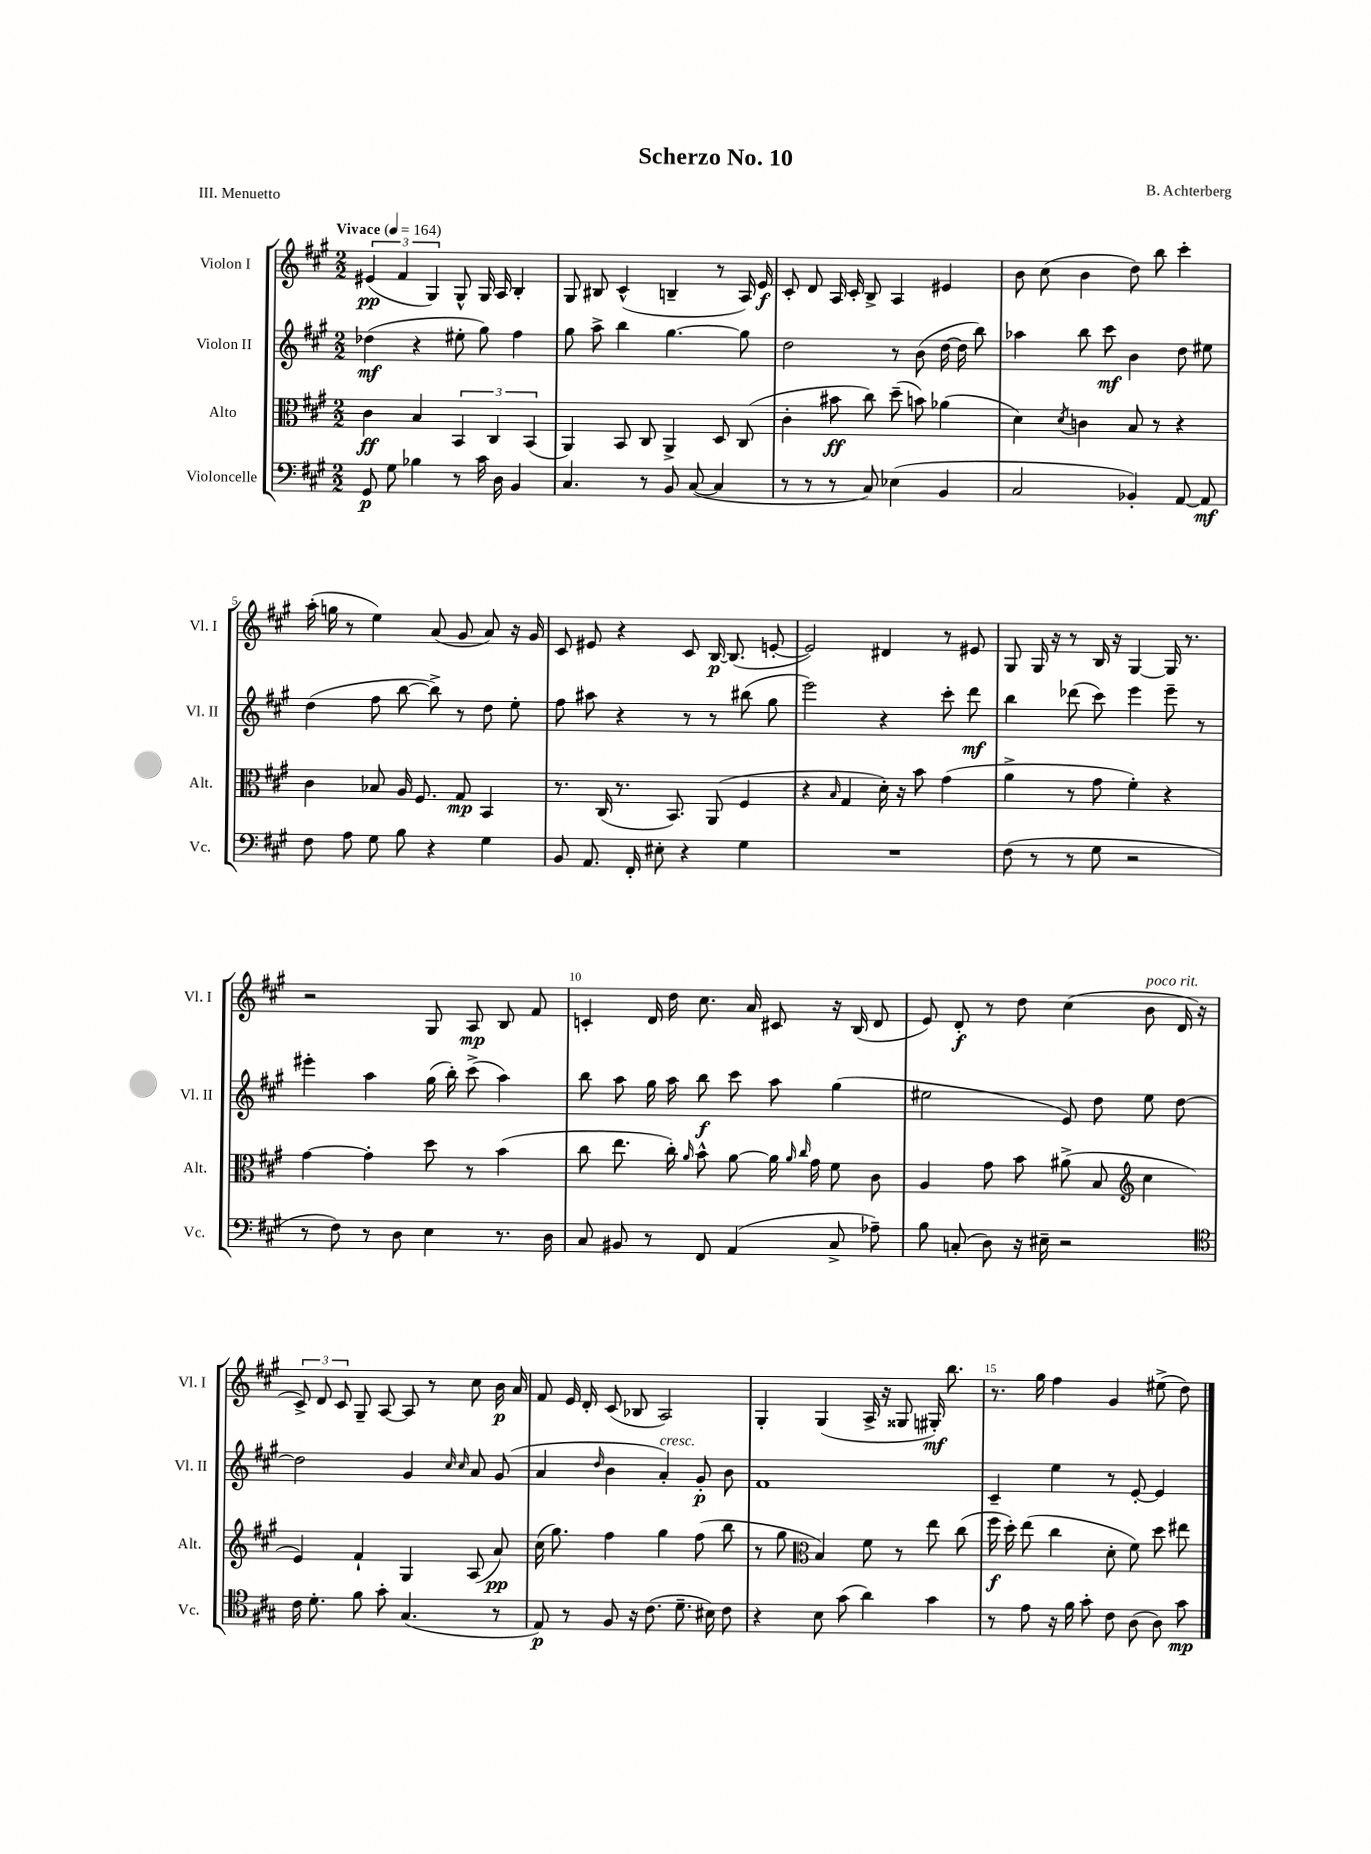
\header { title = "Scherzo No. 10" composer = "B. Achterberg" piece = "III. Menuetto" }
<<
\new StaffGroup <<
\new Staff = "s0" \with { instrumentName = "Violon I" shortInstrumentName = "Vl. I" } {
    \clef treble \key a \major \numericTimeSignature \time 2/2 \tempo "Vivace" 4 = 164
    \autoBeamOff \tuplet 3/2 { eis'4\pp( fis'4 gis4) } gis8-^ gis16 a16 b4-. |
    gis8 bis8 cis'4-^( b4-- r8 a16) e'16\f |
    cis'8-. d'8 a16 cis'16-. b8-> a4 eis'4 |
    b'8 cis''8( b'4 d''8) b''8 cis'''4-. |
    a''16-.( g''16 r8 e''4) a'8( gis'8 a'8) r16 gis'16 |
    cis'8 eis'8 r4 cis'8 b16~\p b8.( e'8~-. |
    e'2) dis'4 r8 eis'8 |
    gis8 gis16 r16 r8 b16 r16 gis4~ gis16 r8. |
    r2 gis8 a8\mp b8 fis'8 |
    c'4-. d'16 d''16 cis''8. a'16 cis'8 r16 b16( d'8 |
    e'8) d'8-.\f r8 d''8 cis''4( b'8^\markup { \italic "poco rit." } d'16 r16 |
    \tuplet 3/2 { cis'8->) d'8 cis'8 } gis8-- a8~ a8 r8 cis''8 b'16\p a'16 |
    fis'8 e'16 d'16-. cis'8( bes8 a2) |
    gis4-. gis4( a16-> r16 gisis8 gis16-.\mf) b''8. |
    r8. gis''16 fis''4 gis'4 eis''8->( d''8) \bar "|." |
}
\new Staff = "s1" \with { instrumentName = "Violon II" shortInstrumentName = "Vl. II" } {
    \clef treble \key a \major \numericTimeSignature \time 2/2
    \autoBeamOff des''4\mf( r4 eis''8-. gis''8) fis''4 |
    gis''8 a''8-> b''4 gis''4.~ gis''8 |
    d''2 r8 b'8( d''16~ d''16 b''8) |
    aes''4 b''8 cis'''8\mf b'4 d''8 eis''8 |
    d''4( fis''8 b''8~ b''8->) r8 d''8 e''8-. |
    fis''8 ais''8 r4 r8 r8 bis''8( gis''8 |
    e'''2) r4 cis'''8-. d'''8\mf |
    b''4 des'''8( cis'''8) e'''4 e'''8-- r8 |
    eis'''4-. a''4 gis''16( b''16-.) cis'''8->( a''4) |
    b''8 a''8 gis''16 a''16 b''8\f cis'''8 a''8 gis''4( |
    eis''2 e'8) d''8 eis''8 d''8~ |
    d''2 gis'4 \grace { cis''16 cis''16 } a'8 gis'8( |
    a'4 \grace { d''16 } b'4 a'4-.^\markup { \italic "cresc." }) gis'8-.\p b'8 |
    fis'1 |
    cis'4-- e''4 r8 e'8~-. e'4 \bar "|." |
}
\new Staff = "s2" \with { instrumentName = "Alto" shortInstrumentName = "Alt." } {
    \clef alto \key a \major \numericTimeSignature \time 2/2
    \autoBeamOff cis'4\ff b4 \tuplet 3/2 { b,4 cis4 b,4( } |
    a,4) b,8 cis8 a,4-> d8 cis8( |
    cis'4-. bis'8\ff cis''8) d''8--( b'8) aes'4( |
    d'4) \acciaccatura { d'8 } c'4 b8 r8 r4 |
    cis'4 bes8 a16 fis8. gis8\mp b,4 |
    r8. cis16( r8. b,8.) a,8( fis4 |
    r4 \grace { b16 } gis4 d'16-.) r16 b'8 gis'4( |
    a'4-> r8 gis'8 fis'4-.) r4 |
    gis'4~ gis'4-. d''8 r8 b'4( |
    cis''8 e''8. cis''16-.) \grace { a'16 } b'8-^ a'8~ a'16 \grace { a'16 cis''16 } gis'16 fis'8 cis'8 |
    a4 gis'8 b'8 ais'8->( b8 \clef treble cis''4 |
    e'4) fis'4-! gis4 a8( a'8\pp) |
    cis''16( gis''8.) fis''4 gis''4 fis''8( b''8 |
    r8 gis''8 \clef alto b4) fis'8 r8 e''8 cis''8( |
    fis''16\f d''16-.) e''8( cis''4 d'8-. fis'8) d''8 eis''8 \bar "|." |
}
\new Staff = "s3" \with { instrumentName = "Violoncelle" shortInstrumentName = "Vc." } {
    \clef bass \key a \major \numericTimeSignature \time 2/2
    \autoBeamOff gis,8\p gis8 bes4 r8 cis'16 d16 b,4 |
    cis4. r8 b,8 cis8~( cis4 |
    r8 r8 r8 cis8) ees4( b,4 |
    cis2 bes,4-.) a,8~ a,8\mf |
    fis8 a8 gis8 b8 r4 gis4 |
    b,8 a,8. fis,16-. eis8-. r4 gis4 |
    R1 |
    fis8( r8 r8 gis8 r2 |
    r8 fis8) r8 d8 e4 r8. d16 |
    cis8 bis,8 r8 fis,8 a,4( cis8-> aes8--) |
    b8 c8-.( d8) r16 eis16-- r2 |
    \clef tenor cis'16 d'8.-. fis'8 gis'8-. gis4.( r8 |
    e8\p) r8 fis8 r16 cis'8.( d'8.-- bis16) cis'8 |
    r4 b8 gis'8( a'4) gis'4 |
    r8 e'8 r16 fis'16 gis'8-. cis'8 a8( a8) gis'8\mp \bar "|." |
}
>>
>>
\layout { \context { \Score \override BarNumber.break-visibility = ##(#f #t #t) barNumberVisibility = #(every-nth-bar-number-visible 5) } }
